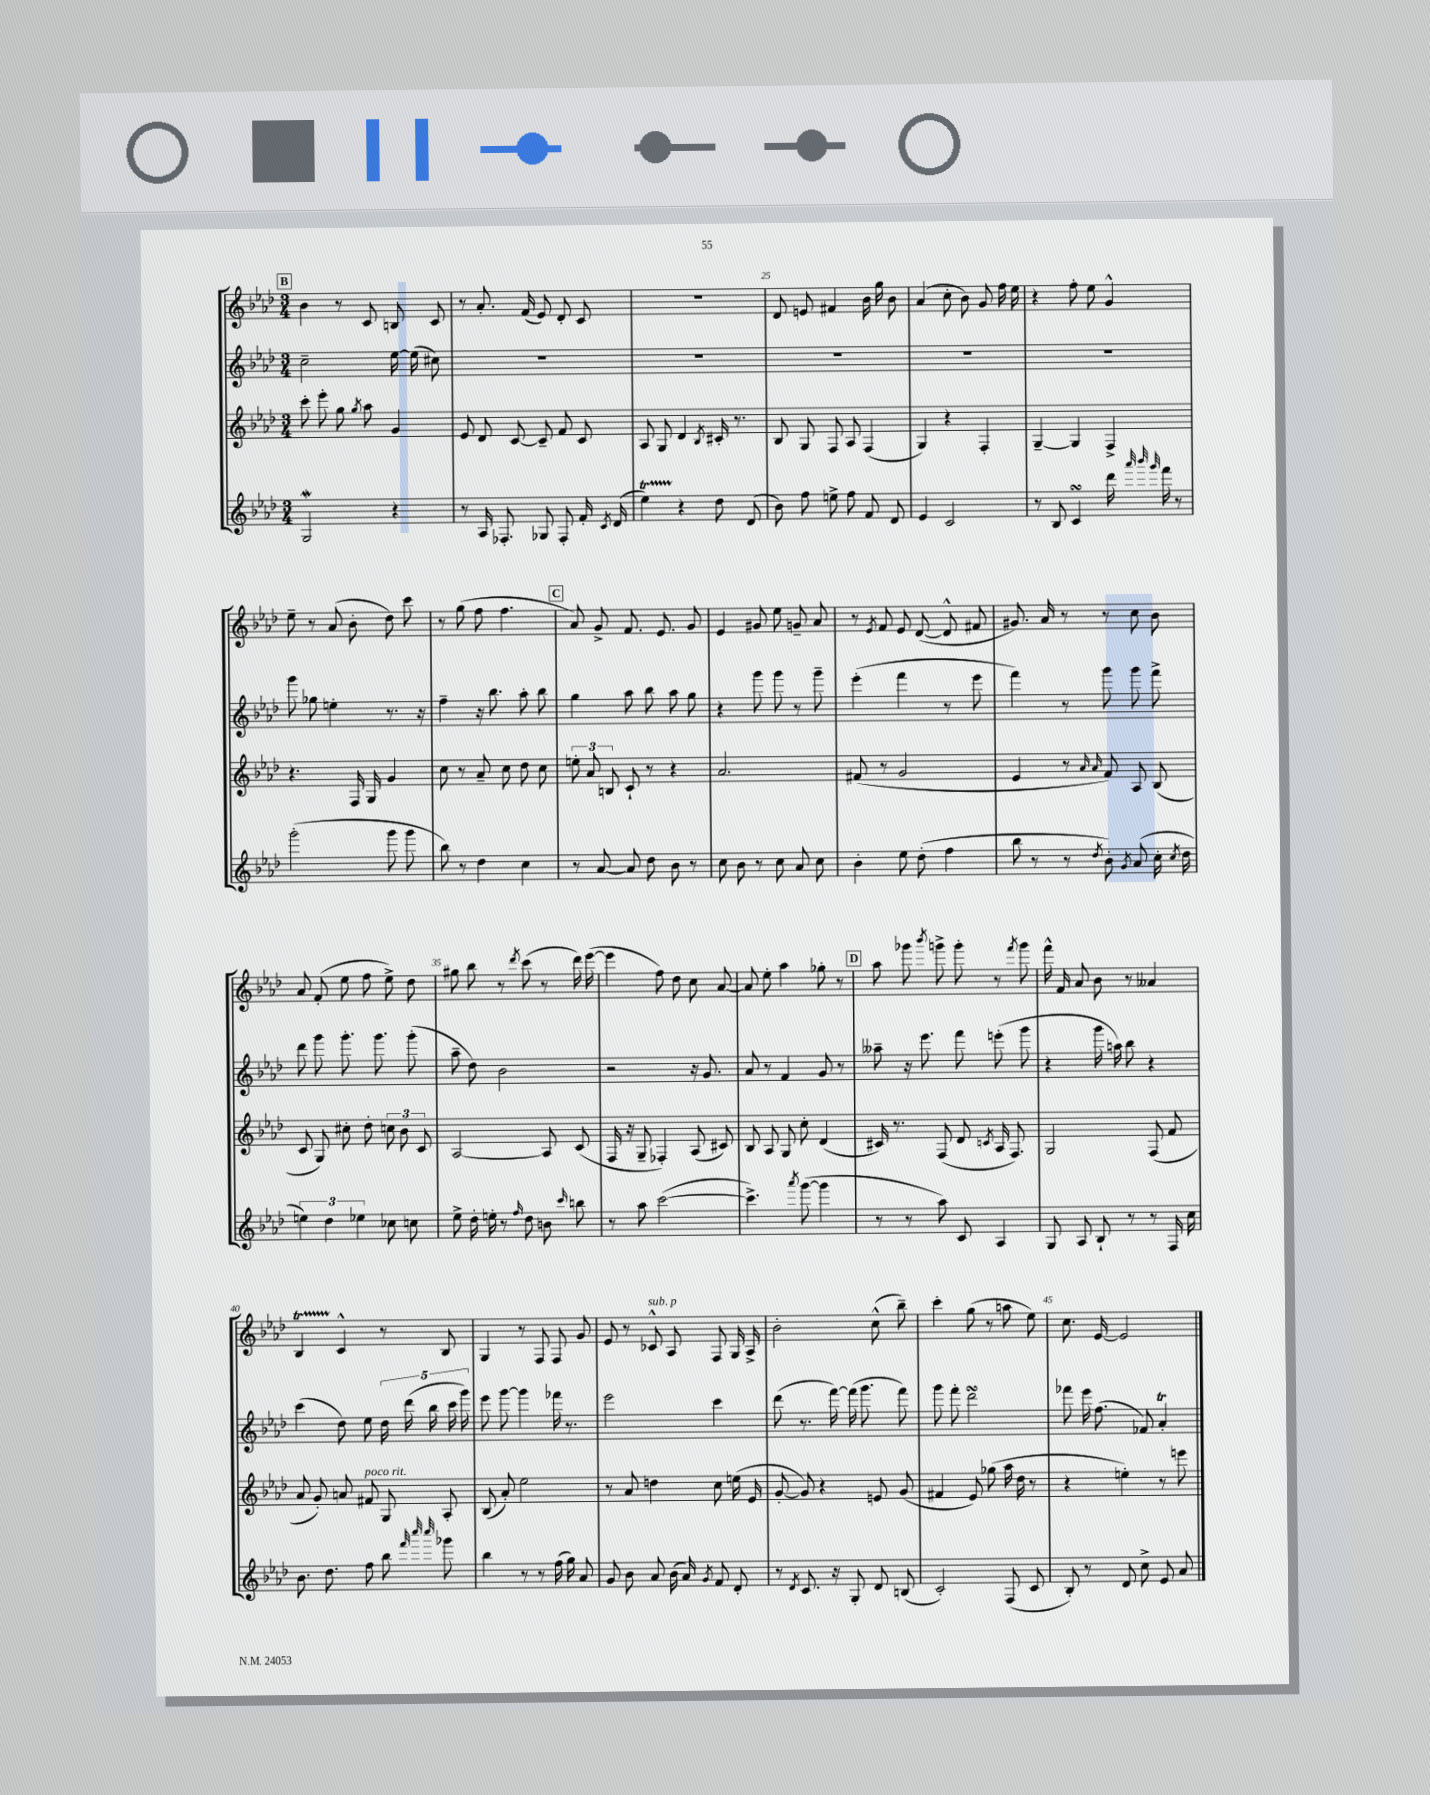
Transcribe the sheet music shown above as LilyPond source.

<<
\new StaffGroup <<
\new Staff = "s0" {
    \clef treble \key aes \major \numericTimeSignature \time 3/4
    \autoBeamOff \mark \markup { \box "B" } bes'4 r8 c'8 b8 c'8 |
    r8 aes'8.-. f'16( ees'8) des'8-. c'8 |
    R2. |
    des'8 e'8 fis'4 bes'16 g''16 bes'8 |
    aes'4( c''8-. bes'8) g'8 f''16 ees''16 |
    r4 f''8-. ees''8 g'4-^ |
    ees''8-- r8 aes'8( bes'8-. des''8) c'''8 |
    r8 g''8( f''8 f''4. |
    \mark \markup { \box "C" } aes'8) g'8-> f'8. ees'8. g'8 |
    ees'4 gis'8 ees''8 g'8-- aes'8 |
    r8 \acciaccatura { ees'8 } f'8 ees'8 des'8~( des'8-^ fis'8 |
    gis'8.) aes'16 r8 r8 c''8 bes'8 |
    aes'8 f'8-.( ees''8 f''8 ees''8->) des''8 |
    gis''8 bes''8 r8 \acciaccatura { des'''8 } c'''8( r8 des'''16) ees'''16~( |
    ees'''4 f''8) des''8 c''8 aes'8~ |
    aes'8 ees''8-. aes''4 ges''8-. r8 |
    \mark \markup { \box "D" } aes''8 ges'''8 \acciaccatura { bes'''8 } g'''8-> g'''8-. r8 \acciaccatura { f'''8 } g'''8 |
    f'''16-^ f'16 aes'8 bes'8 r8 aeses'4 |
    bes4\startTrillSpan c'4-^\stopTrillSpan r8 bes8 |
    g4 r8 f8 f8 g'8 |
    ees'8 r8 ces'8-^^\markup { \italic "sub. p" } aes8 f8 g16 aes16-> |
    bes'2-. c''8-^( bes''8--) |
    c'''4-. g''8( r8 a''8 ees''8) |
    c''8. ees'16~ ees'2 \bar "|." |
}
\new Staff = "s1" {
    \clef treble \key aes \major \numericTimeSignature \time 3/4
    \autoBeamOff \mark \markup { \box "B" } c''2-- ees''16~ ees''16( cis''8) |
    R2. |
    R2. |
    R2. |
    R2. |
    R2. |
    g'''8 ges''8 e''4-. r8. r16 |
    f''4-- r16 bes''8. aes''8-. bes''8 |
    \mark \markup { \box "C" } g''4 aes''8 bes''8 aes''8 g''8 |
    r4 g'''8 g'''8 r8 g'''8-- |
    ees'''4-.( f'''4 r8 ees'''8 |
    f'''4) r8 g'''8 g'''8 f'''8-> |
    des'''8 g'''8 g'''8.-. g'''8. g'''8-.( |
    aes''8-- des''8) bes'2 |
    r2 r16 g'8. |
    aes'8 r8 f'4 g'8 r8 |
    \mark \markup { \box "D" } aeses''8-- r16 ees'''8. f'''8 e'''8-.( g'''8 |
    r4 g'''16 a''16) bes''8 r4 |
    c'''4( des''8) ees''8 \tuplet 5/4 { des''16 des'''16( bes''16 c'''16 g'''16) } |
    ees'''8 g'''8~ g'''4 fes'''16 r8. |
    ees'''2 c'''4 |
    des'''8( r8. f'''16~) f'''16( g'''8. f'''8) |
    g'''8 f'''8-. des'''2\turn |
    fes'''8 ees'''16 f''8.( fes'8) aes'4-.\trill \bar "|." |
}
\new Staff = "s2" {
    \clef treble \key aes \major \numericTimeSignature \time 3/4
    \autoBeamOff \mark \markup { \box "B" } c'''8-. ees'''8-. g''8 \acciaccatura { g''8 } aes''8 g'4 |
    ees'8 des'8 c'8~ c'8-- f'8 c'8 |
    aes8 g8 des'4 \acciaccatura { bes8 } cis'16-. r8. |
    bes8 g8 f8 aes8 f4( |
    g4) r4 f4-. |
    g4~-- g4 f4-> |
    r4. f16 g16 g'4 |
    c''8 r8 aes'8-- c''8 des''8 c''8 |
    \mark \markup { \box "C" } \tuplet 3/2 { e''8-. aes'8 b8 } c'8-! r8 r4 |
    aes'2. |
    fis'8( r8 g'2 |
    ees'4 r8 \grace { aes'16 aes'16 } f'8) aes8 bes8( |
    c'8 g8) cis''8-. des''8-. \tuplet 3/2 { c''8 bes'8 c'8 } |
    aes2~ aes8 c'8( |
    f16 r16 g8-- fes4-.) aes8( cis'8) |
    bes8 aes8 g8 c''8-. des'4( |
    \mark \markup { \box "D" } cis'16) r8. f8( des'8 \acciaccatura { c'8 } aes16 f8.) |
    g2 f8( f'8 |
    aes'8 g'8-.) a'8 fis'8^\markup { \italic "poco rit." } g8 aes8-. |
    bes8( aes'8-.) ees''2 |
    r8 aes'8 d''4 c''8 e''16( ees'16 |
    g'8~-. g'8) r4 e'8 g'8( |
    fis'4 ees'8) ges''8( aes''16 des''16 r8 |
    r4 e''4-.) r8 e'''8 \bar "|." |
}
\new Staff = "s3" {
    \clef treble \key aes \major \numericTimeSignature \time 3/4
    \autoBeamOff \mark \markup { \box "B" } g2\mordent r4 |
    r8 aes16 fes8.-. ges8 fes8-. f'16-. \acciaccatura { c'8 } des'16( |
    ees''4\startTrillSpan) r4\stopTrillSpan des''8 des'8( |
    bes'8) f''8 e''8-> f''8 f'8 des'8 |
    ees'4 c'2 |
    r8 bes8 c'4\turn des'''16 \grace { aes'''32 bes'''32 g'''32 } f'''16 r8 |
    g'''2-.( g'''8 g'''8 |
    bes''8) r8 des''4 c''4 |
    \mark \markup { \box "C" } r8 aes'8~ aes'8 des''8 bes'8 r8 |
    c''8 bes'8 r8 c''8 aes'8 c''8 |
    bes'4-. ees''8 des''8-.( f''4 |
    bes''8 r8 r8 \acciaccatura { des''8 } bes'8-.) \acciaccatura { g'8 } aes'8( c''16-. \acciaccatura { c''8 } des''16 |
    \tuplet 3/2 { e''4) des''4 ees''4 } ces''8 c''8 |
    ees''8-> des''16-. e''16-. r8 \grace { f''16 } des''8 b'8 \grace { c'''16 } b''8 |
    r8 aes''8 c'''2~( |
    c'''4.->) \acciaccatura { aes'''8 } g'''8~( g'''4 |
    \mark \markup { \box "D" } r8 r8 aes''8) c'8 aes4 |
    g8 aes8 bes8-! r8 r8 f16 c''16 |
    bes'8. des''8. f''8 bes''8 \grace { f'''32 c''''32 c''''32 } ges'''8 |
    bes''4 r8 r8 f''16( g''16) aes'8 |
    g'8 bes'8 aes'8 bes'16( aes'16) \acciaccatura { g'8 } f'8 des'8-. |
    r8 \acciaccatura { des'8 } c'8. r16 g8-. des'8 b8( |
    c'2-.) f8( c'8 |
    bes8-.) r8 des'8 c''8-> ees'8 aes'8 \bar "|." |
}
>>
>>
